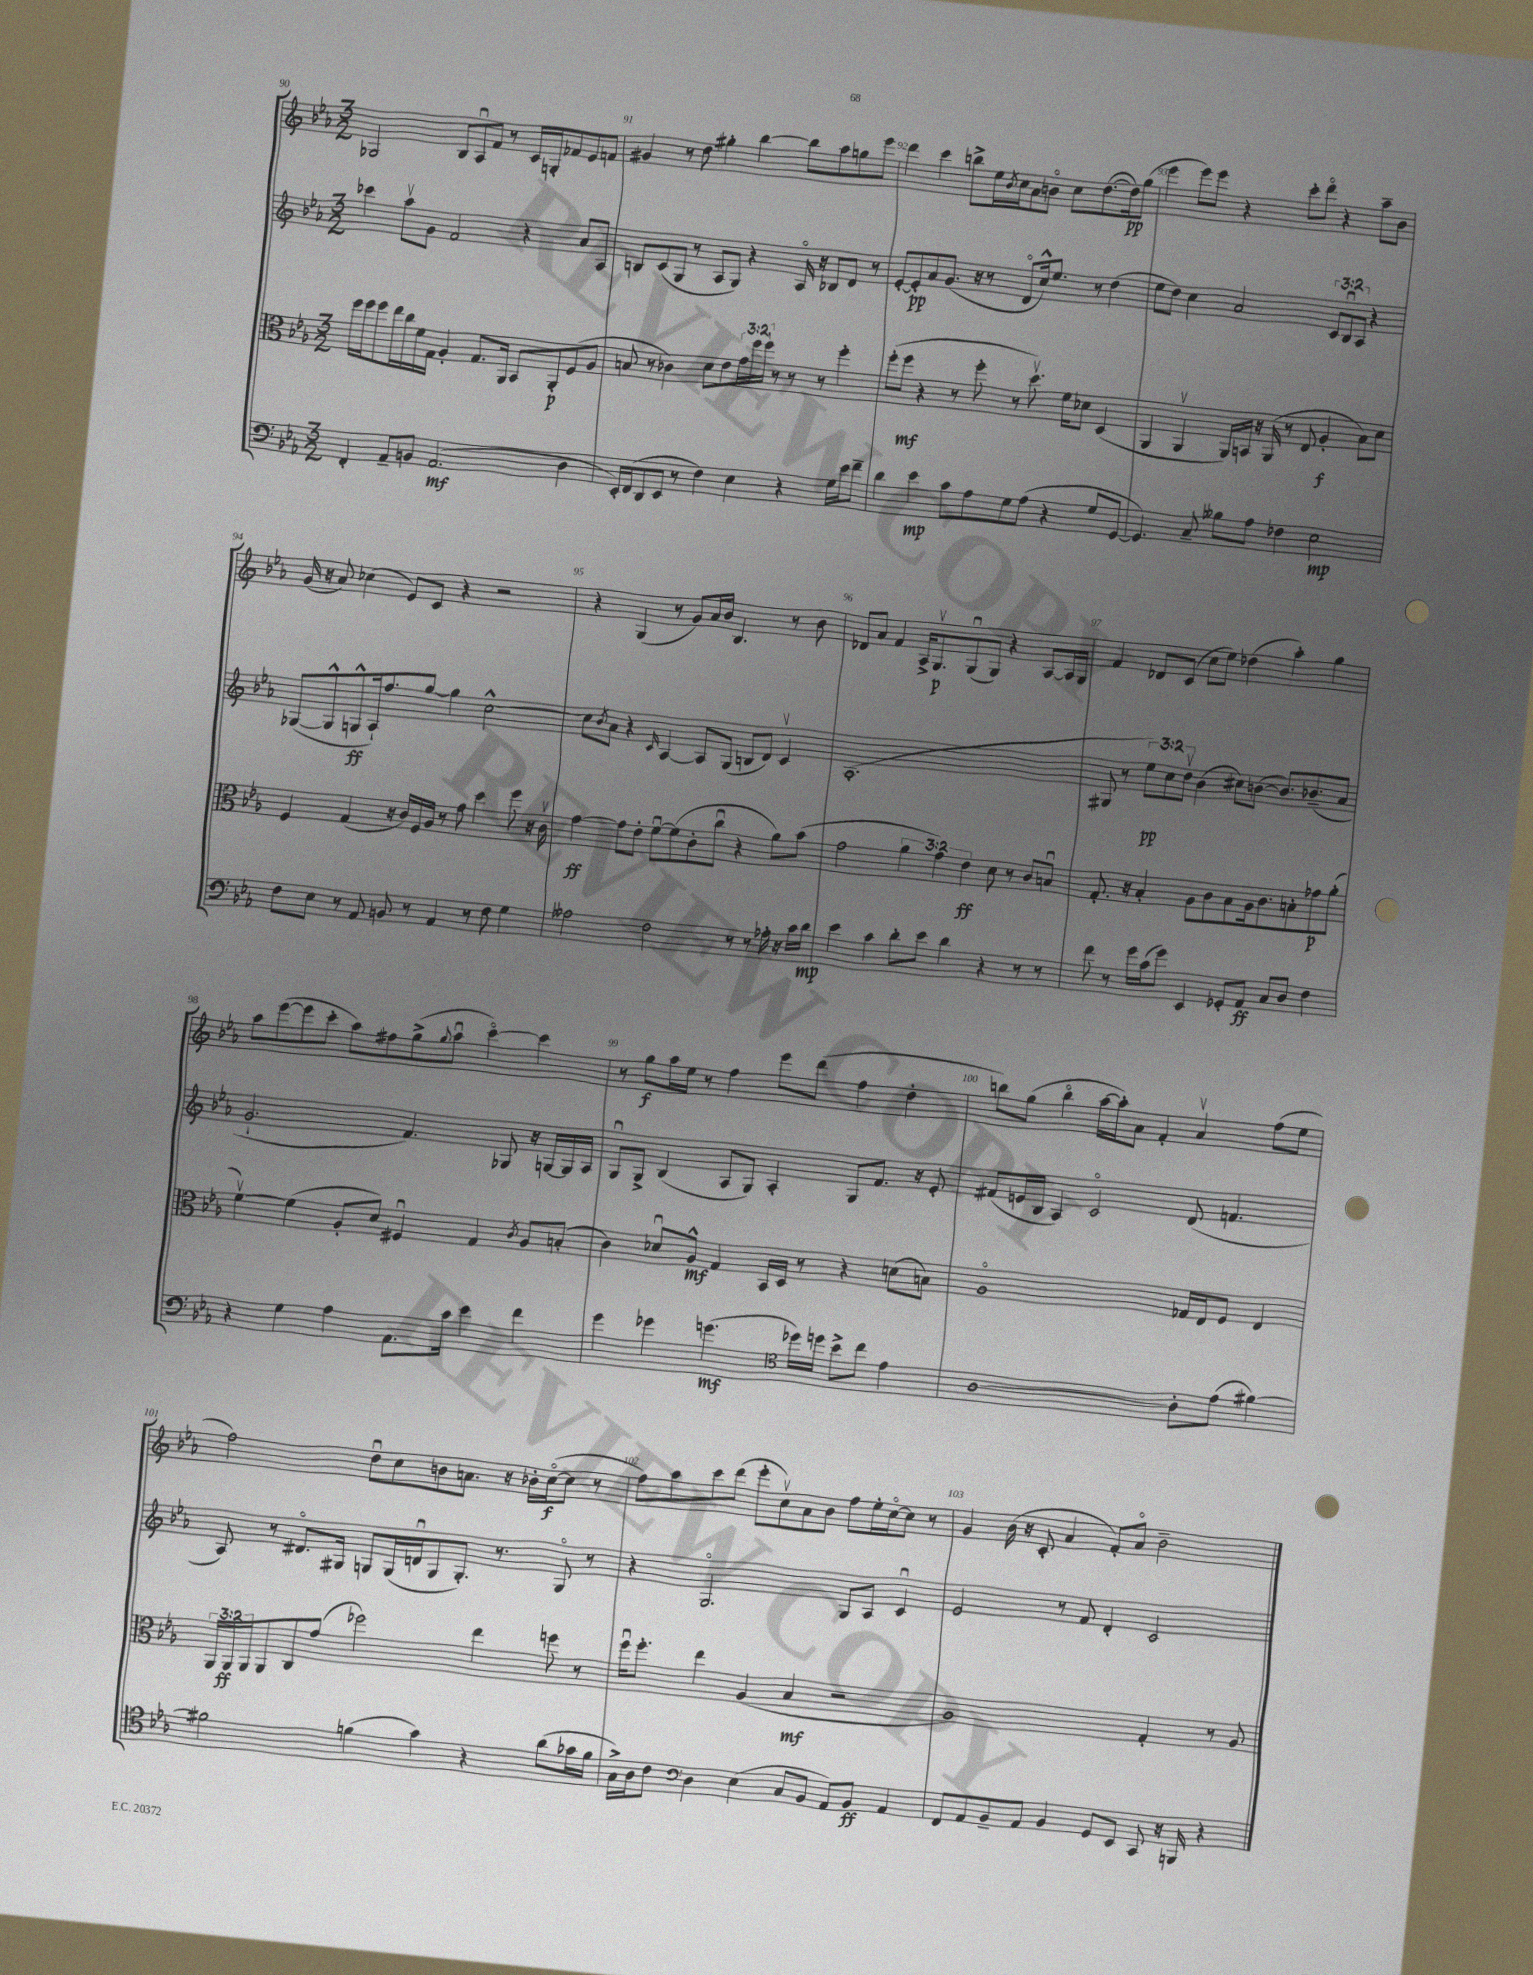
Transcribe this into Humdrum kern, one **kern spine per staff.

**kern	**kern	**kern	**kern
*staff4	*staff3	*staff2	*staff1
*clefF4	*clefC3	*clefG2	*clefG2
*k[b-e-a-]	*k[b-e-a-]	*k[b-e-a-]	*k[b-e-a-]
*M3/2	*M3/2	*M3/2	*M3/2
4FF'/	16ff\LL	4ccc-\	2G-/
.	16ff\J	.	.
.	8ff\	.	.
8AA-~/L	16ee-\L	8aa-v\L	.
.	16cc\	.	.
8BB/J	16f\	8g\J	.
.	16G\JJ	.	.
(2.AA-/	4A-'/	2f/	8B-/L
.	.	.	8A-u/
.	8.G/L	.	8f/J
.	.	.	8r
.	16AA-/Jk	.	.
.	8BB-/L	4r	16c/LL
.	.	.	16G'/J
.	8AA-'/	.	8f-/
4D\	(8F/	8a-/L	8e-/
.	8A-/J	8A-/J	8f/J
=	=	=	=
16EE-'/LL)	8B/	8B/L	4g#/
(16FF/J	.	.	.
8DD/	8r	(8c/	.
8EE-/J	4c-\)	8G/J	8r
8r	.	8r	8dd\
4F\)	8d\L	8A-/L	4gg#'\
.	8e-\	8G/J)	.
4E-\	24g\L	4r	[4bb-\
.	24ff\	.	.
.	24ff`\JJ	.	.
.	8r	.	.
4r	8r	16A-o/	8bb-\]L
.	.	16r	.
.	8r	8B-/L	8aa-\
16G\LL	4ff'\	8d/J	8gg\
16e-\J	.	.	.
8f~\J	.	8r	8eee-\J
=	=	=	=
4d\	(8ff'\L	[8e-'/L	4ddd\
.	8ff\J	8e-'/]	.
4e-\	4r	8a-/	4ccc\
.	.	(8.g/J	.
8c\L	8r	.	8bb^\L
.	.	16r	.
8A-\	8ff'\	8r	16ee-\L
.	.	.	8qb-/
.	.	.	16cc\J
8G\	8r	8do/L	8a-\
(8A-\J	8.ddv\)	16cc^^/k)	8bo\J
.	.	8.ee-/J	.
4r	.	.	8cc\L
.	16f\LK	.	.
.	8d-\J	8r	([8.dd\
8G/L	(4D/	(4dd\	.
.	.	.	16dd\]k)
[8GG/J	.	.	(8gg\J
=	=	=	=
4.GG/])	4AA-/	8ee-\L	4eee-\
.	.	8dd\J)	.
.	4AA-v/	4cc\	8eee-\L)
8C~/	.	.	8eee-\J
8B--\L	16AA-/LL)	2a-/	4r
.	16BB/JJ	.	.
8A-\J	16r	.	.
.	(16AA-/	.	.
4F-\	8r	.	8ccc'\L
.	8E-/	.	8dddo\J
2E-\	4A-'/	12c/L	4r
.	.	12B-u/	.
.	.	12A-/J	.
.	8B-\L)	4r	8aa-~\L
.	8d\J	.	8b-\J
=	=	=	=
8F\L	4F/	([8G-/L	(16g/
.	.	.	16r
8E-\J	.	8G-^^/]	8a-/)
8r	(4G/	8G^^/	(4cc-\
8AA-/	.	16A-`/k)	.
.	.	8.ff/	.
8BB/	16r	.	8e-/L)
.	16c/LL)	.	.
8r	16F/	[8gg/J	8c/J
.	16A-/JJ	.	.
4AA-/	8r	4gg\]	4r
.	8g\	.	.
8r	4dd\	[2cc^^\	2r
8F\	.	.	.
4G\	8ff\	.	.
.	16r	.	.
.	16cv\	.	.
=	=	=	=
2A--\	[4g\	8cc\]L	4r
.	.	8qb-/	.
.	.	8a-\J	.
.	8g\]L	4r	(4G/
.	8e-'\J	.	.
.	.	16qqc/	.
2F\	[8fu\L	[4A-/	8r
.	(8f\]	.	8g/L)
.	8c'\	8A-/]L	16a-/L
.	.	.	16b-/JJ
.	8ccu\J	(8G/J	4.B-/
8r	4r	8B/L	.
8r	.	8d/J)	.
16A-'\	8a-\L)	4cv/	8r
16r	.	.	.
16c\LL	(8b-\J	.	8b-\
16d\JJ	.	.	.
=	=	=	=
4e-\	2g\	(1.A-'	8d-/L
.	.	.	8a-/J
4c\	.	.	4f/
8d'\L	6a-\	.	16A-^/LK
.	.	.	8.Gv/
8e-\J	.	.	.
.	6g\)	.	.
4d\	.	.	(8Gu/
.	6e-\	.	.
.	.	.	8G/J)
4r	8d\	.	4r
.	8r	.	.
8r	8c/L	.	[8A-/L
8r	8Bu/J	.	16A-/]L
.	.	.	16G/JJ
=	=	=	=
8f\	8.G'/	8G#/	4f/
8r	.	8r	.
.	16r	.	.
16g\LL	4B-'/	12ee-\L)	8d-/L
(16c\J	.	.	.
.	.	12cc\	.
8g\J)	.	.	(8c/J
.	.	12ddv\J	.
4EE-/	8A-\L	(4b-\	8cc\L
.	8c\	.	8ee-\J)
8GG-'/L	8B-\	8cc#\L)	(4dd-\
8AA-/J	16A-\k	([8b\J	.
.	8.c\	.	.
8C/L	.	8.b/]L)	4aa-'\)
8D/J	8B'\	.	.
.	.	(8.b-~/	.
4F\	8g-\	.	4gg\
.	(8a-'\J	8a-/J	.
=	=	=	=
4r	[4fv\)	2.g`/	8aa-\L
.	.	.	([8eee-\
4G\	(4f\]	.	8eee-\]
.	.	.	8ccc'\J
4A-\	8A-'/L	.	8aa-\L)
.	8d/J)	.	8ff#\
8.AA-\L	4F#u/	4.f/)	(8gg^\
.	.	.	8qqgg/
.	.	.	8aa-u\J
16c\Jk	.	.	.
4e-\	4G/	.	[4ccco\)
.	.	8G-/	.
.	8qc/	.	.
4f\	8A-/L	16r	4ccc\]
.	.	[16G/LL	.
.	(8B'/J	16G/]	.
.	.	16A-/JJ	.
=	=	=	=
4g\	4c\)	8Gu/L	8r
.	.	8G^/J	8gg\L
4g-\	8d-u/L	(4B-/	16aa-\L
.	.	.	16ee-\JJ
.	8A-^^/J	.	8r
(4.g\	4G/	8A-/L	4ff\
.	.	8G/J)	.
.	16BB-/LL	4A-'/	8eee-\L
.	16D/JJ	.	.
*clefC4	*	*	*
16dd-\LL)	8r	.	(8ddd\J
16dd\JJ	.	.	.
8b-^\L	4r	8G/L	4ff\
8cc\J	.	8.f/J	.
4e-\	(8d\L	.	4dd'\
.	.	16r	.
.	8B\J)	8e-'/	.
=	=	=	=
[1A-	1A-o	(8f#/L	8bb\L)
.	.	16e/L	(8gg\J
.	.	16B-/JJ	.
.	.	4A-/)	4bbo\
.	.	2co/	[16aa-\LL
.	.	.	16aa-'\]J)
.	.	.	8a-\J
.	.	.	4f'/
8A-'\]L	16G-/LL	(8d/	4a-v/
.	16E-/J	.	.
(8e-\J	8F/J	4.f/	.
[4f#\)	4E-/	.	(8ff\L
.	.	.	8ee-\J
=	=	=	=
2f#\]	24AA-/LL	8A-/)	2ff\)
.	24AA-/	.	.
.	24AA-/J	.	.
.	8AA-/	8r	.
.	8C/	8.d#o/L	.
.	(8g/J	.	.
.	.	16G#/Jk	.
(4f\	2ff-\)	8G/L	8ddu\L
.	.	(16G/L	8cc\
.	.	16du/J	.
4g\)	.	8G/	8b\
.	.	8.G'/J)	8.a\J
4r	4ee-\	.	.
.	.	8.r	16r
.	.	.	16b-'\LL
.	.	.	([16cco\J
(8a-\L	8ff\	8Go/	8cc\]J
16g-\L	8r	8r	8r
16f\JJ	.	.	.
=	=	=	=
16G^\LL)	16ffu\LK	4r	8ff\L)
16A-\J	8.ff'\J	.	.
8c\J	.	.	8aa-\
*clefF4	*	*	*
4D\	4ee-\	2.Go/	8ccc\
.	.	.	(8ddd\J
(4E-\	(4A-/	.	8eee-'\L
.	.	.	8ccv\)
8C/L	4B-/	.	8a-\
8BB-/J	.	.	8b-\J
8AA-/L)	2r	8G/L	8ff\L
8BB-/J	.	8A-/J	16ee-'\L
.	.	.	[16cco\J
4AA-/	.	4cu/	8cc\]J
.	.	.	8r
=	=	=	=
8FF/L	1A-)	2e-/	4g/
8AA-/	.	.	.
8BB-~/	.	.	(16b-\
.	.	.	16r
8AA-/J	.	.	8c'/
4BB-/	.	8r	4a-/
.	.	8f/	.
8GG/L	.	4d'/	8f'/L)
8EE-/J	.	.	8a-o/J
8CC/	4G'/	2c/	2b-~\
16r	.	.	.
16BBB/	.	.	.
4r	8r	.	.
.	8A-/	.	.
==	==	==	==
*-	*-	*-	*-
